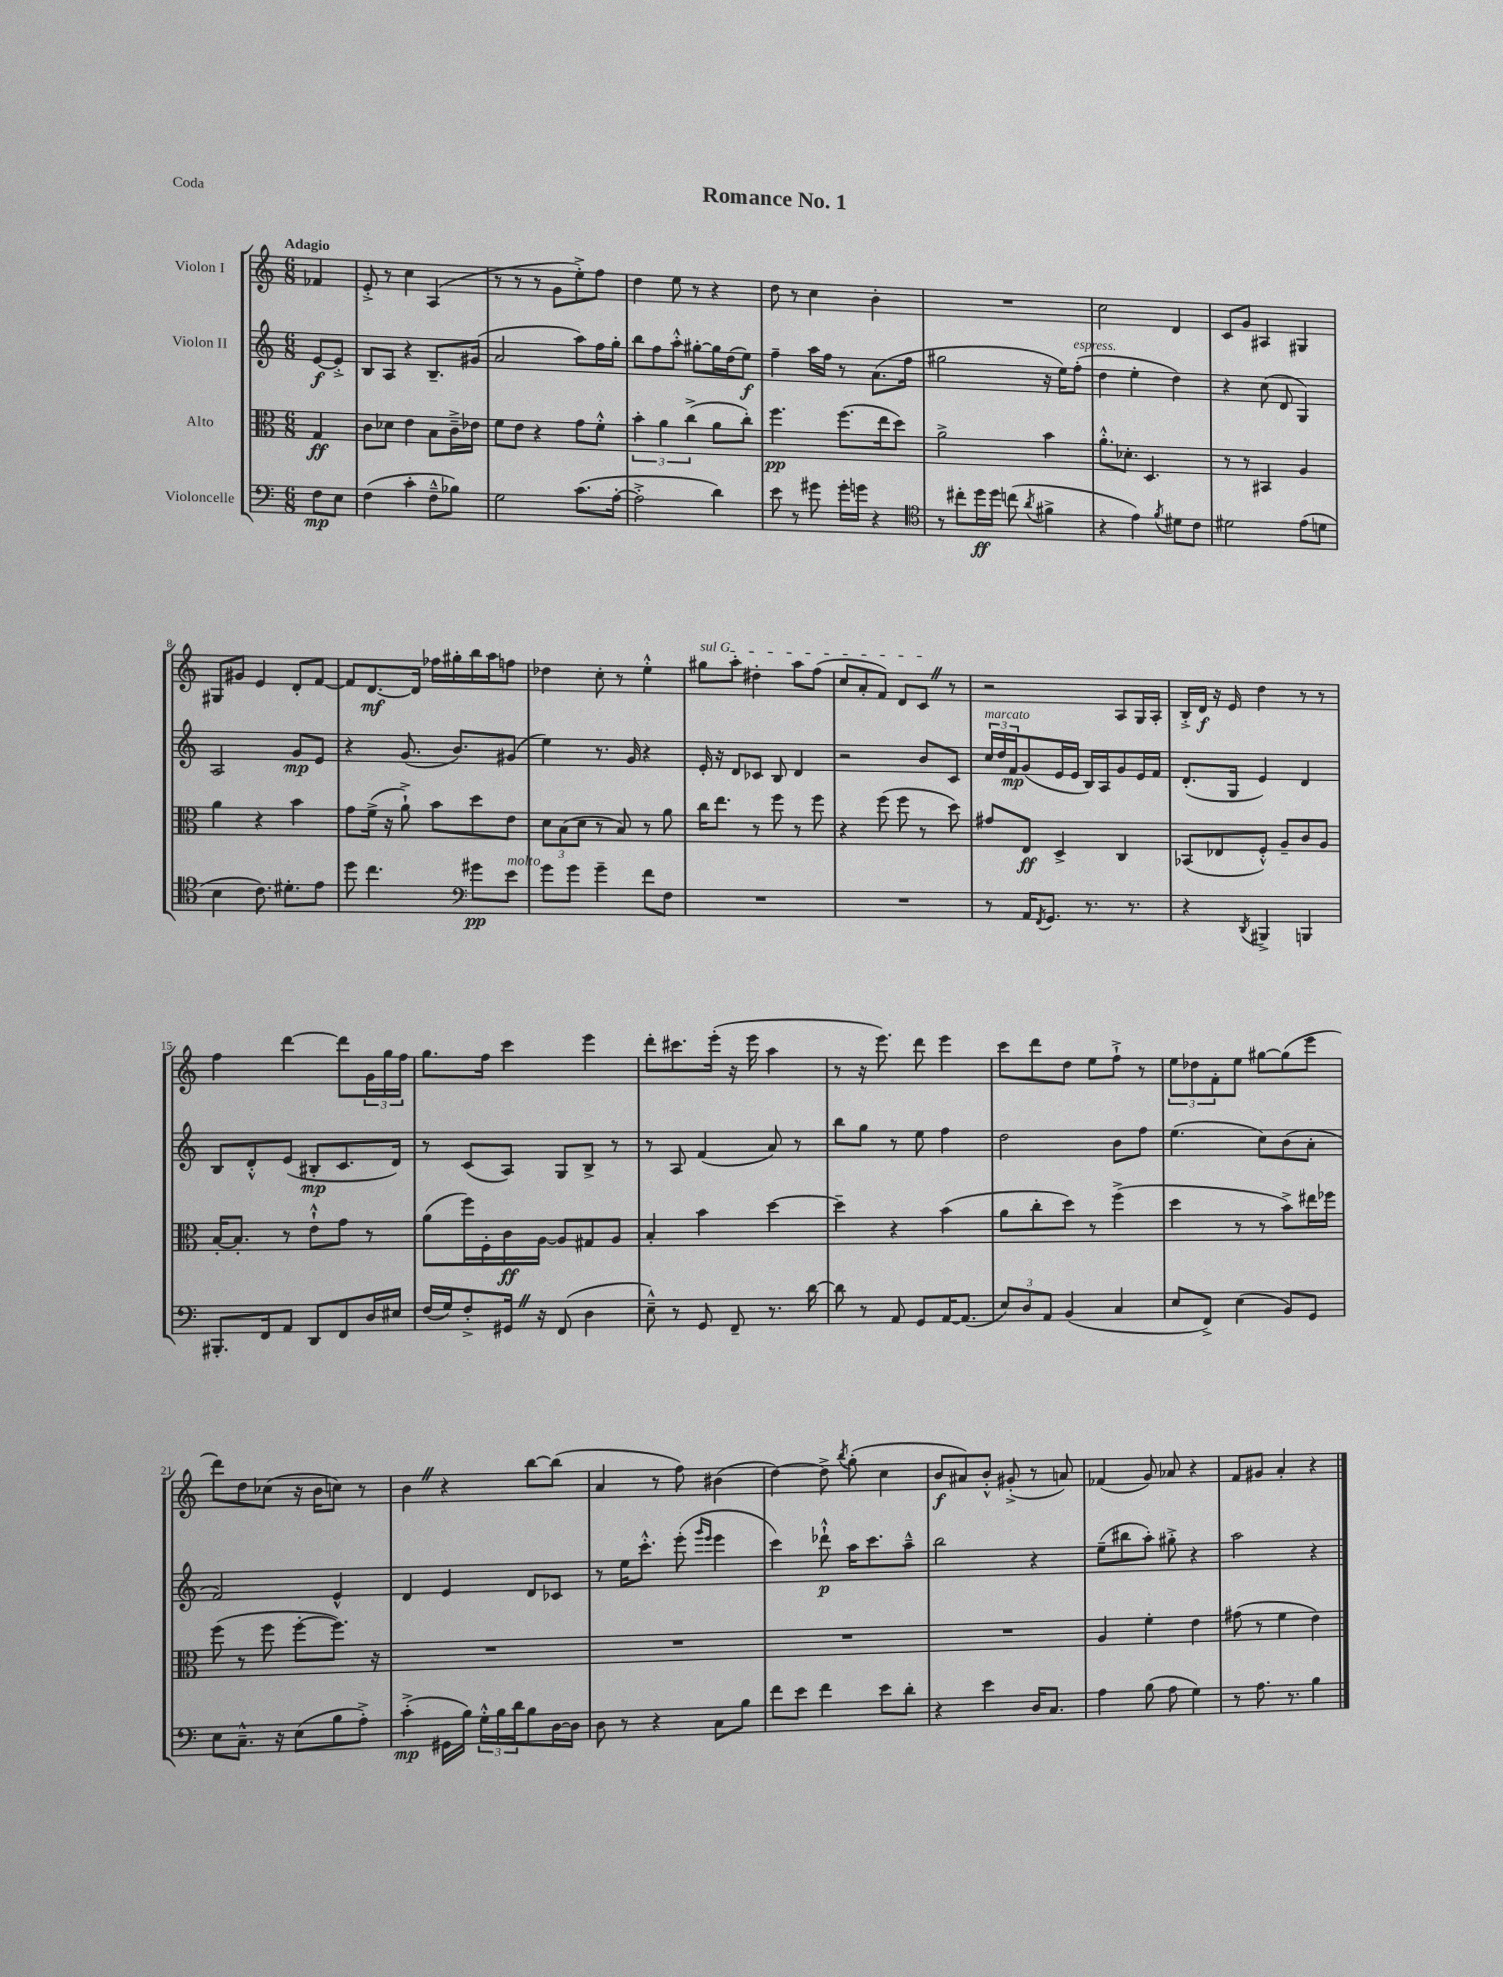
\header { title = "Romance No. 1" piece = "Coda" }
<<
\new StaffGroup <<
\new Staff = "s0" \with { instrumentName = "Violon I" } {
    \clef treble \key c \major \numericTimeSignature \time 6/8 \partial 4 \tempo "Adagio"
    fes'4 |
    e'8-.-> r8 c''4 a4( |
    r8 r8 r8 g'8 e''8-.->) f''8 |
    d''4 e''8 r8 r4 |
    d''8 r8 c''4 b'4-. |
    R2. |
    c''2 d'4 |
    c'8 g'8 ais4 gis4 |
    gis8 gis'8 e'4 d'8-. f'8~ |
    f'8 d'8.~\mf d'16 fes''16 gis''16-. b''16 a''16 f''8 |
    des''4 c''8-. r8 e''4-.-^ |
    \once \override TextSpanner.bound-details.left.text = \markup { \italic "sul G" } gis''8\startTextSpan a''8-. dis''4-. a''8 f''8( |
    c''8 a'8-. f'8) d'8 c'8\stopTextSpan \once \override BreathingSign.text = \markup { \musicglyph "scripts.caesura.straight" } \breathe r8 |
    r2 a8 g16 a16-. |
    b16-.-> d'16\f r16 e'16 d''4 r8 r8 |
    f''4 d'''4~ d'''8 \tuplet 3/2 { g'16 g''16 f''16 } |
    g''8. f''16 c'''4 e'''4 |
    d'''8-. cis'''8. e'''16-.( r16 e'''16 a''4 |
    r8 r16 e'''8.) d'''8 e'''4 |
    c'''8 d'''8 d''8 e''8 f''8-!-> r8 |
    \tuplet 3/2 { e''8 des''8 f'8-. } e''8 gis''8~ gis''8( e'''8 |
    d'''8) d''8 ces''8( r16 b'16 c''8) r8 |
    b'4 \once \override BreathingSign.text = \markup { \musicglyph "scripts.caesura.straight" } \breathe r4 b''8~ b''8( |
    a'4 r8 f''8) bis'4( |
    d''4~) d''8-> \acciaccatura { b''8 } g''8-.( c''4 |
    b'8\f ais'8) b'8-.-^ gis'8-.->( r8 a'8) |
    fes'4( g'8) aes'8 r4 |
    f'8 gis'8 a'4-. r4 \bar "|." |
}
\new Staff = "s1" \with { instrumentName = "Violon II" } {
    \clef treble \key c \major \numericTimeSignature \time 6/8 \partial 4
    e'8~\f e'8-.-> |
    b8 a8 r4 b8.-- gis'16( |
    a'2 a''8) f''16 g''16-. |
    b''8 f''8 a''8-.-^ gis''8~-. gis''16 d''16( e''8\f) |
    f''4-- a''16 f''16 r8 a'8.( f''16 |
    gis''2 r16 e''16) f''8-.^\markup { \italic "espress." }( |
    d''4 e''4-. d''4) |
    r4 c''8( d'8 g4) |
    a2 g'8\mp e'8 |
    r4 g'8.( b'8.) gis'8( |
    e''4) r8. g'16 r4 |
    e'16-. r16 d'8 ces'8 b8 d'4 |
    r2 b'8 c'8 |
    \tuplet 3/2 { c''16^\markup { \italic "marcato" } d''16 f'16\mp } g'8( e'16 e'16 b16) a16 g'8 e'16 f'16 |
    d'8.-.( g16 e'4) d'4 |
    b8 d'8-.-^ e'8( bis8-.\mp c'8. d'16) |
    r8 c'8( a8) g8 b8-> r8 |
    r8 a8 f'4( a'8) r8 |
    b''8 g''8 r8 e''8 f''4 |
    d''2 b'8 f''8 |
    e''4.( c''8) b'8( a'8-. |
    f'2) e'4-^ |
    d'4 e'4 d'8 ces'8 |
    r8 e''16 c'''8.-.-^ e'''8-.( \grace { g'''16 e'''16 } e'''4 |
    c'''4) des'''8-!-^\p a''16 c'''8. a''8---^ |
    b''2 r4 |
    e''8--( bis''8 a''8-.) gis''8-.-> r4 |
    a''2 r4 \bar "|." |
}
\new Staff = "s2" \with { instrumentName = "Alto" } {
    \clef alto \key c \major \numericTimeSignature \time 6/8 \partial 4
    g4\ff |
    c'8 des'8 e'4 b8 c'16---> ees'16 |
    f'8 e'8 r4 g'8 f'8-.-^ |
    \tuplet 3/2 { b'4-. a'4 c''4->( } a'8 c''8-.) |
    f''4.\pp f''8.( e''16 d''8) |
    a'2-> b'4 |
    a'8.-.-^ des'8.-. d4. |
    r8 r8 bis,4 a4 |
    a'4 r4 b'4 |
    g'8 f'16->( r16 a'8-!->) b'8 d''8 e'8 |
    \tuplet 3/2 { d'8 b8( d'8 } r8 b8) r8 a'8 |
    c''16 e''8. r8 f''8 r8 f''8 |
    r4 f''8( f''8 r8 d''8) |
    gis'8 e8\ff d4-> c4 |
    bes,8( ees8 f8-.-^) a8-- c'8 a8 |
    b16~-. b8.-. r8 e'8-!-^ g'8 r8 |
    a'8( f''16) f16-. c'16\ff a16~ a8 gis8 a8 |
    b4-. b'4 d''4~ |
    d''4-- r4 b'4( |
    a'8 c''8-. d''8) r8 f''4->( |
    d''4 r8 r8 b'8->) eis''16 fes''16 |
    f''8( r8 f''8 f''8~-. f''8.) r16 |
    R2. |
    R2. |
    R2. |
    R2. |
    a4 f'4-. e'4 |
    gis'8( r8 f'4 e'4) \bar "|." |
}
\new Staff = "s3" \with { instrumentName = "Violoncelle" } {
    \clef bass \key c \major \numericTimeSignature \time 6/8 \partial 4
    f8\mp e8 |
    f4( c'4-. f8---^ bes8) |
    g2 c'8.( a16~-. |
    a2-.-> d'4) |
    e'8 r8 gis'8 gis'16-. g'16 r4 |
    \clef tenor r8 cis''8-. d''16\ff d''16 c''8( \acciaccatura { a'8 } fis'4-> |
    r4 e'4) \acciaccatura { f'8 } dis'8 c'8 |
    dis'2 e'8( d'8 |
    b4 c'8.) dis'8.-. e'8 |
    d''8 c''4. \clef bass gis'8\pp e'8^\markup { \italic "molto" } |
    g'8 g'8 g'4-- f'8 f8 |
    R2. |
    R2. |
    r8 a,16 \acciaccatura { f,8 } g,8. r8. r8. |
    r4 \acciaccatura { d,8 } bis,,4-> b,,4 |
    bis,,8.-. f,16 a,8 d,8 f,8 d16 eis16 |
    f16( g16) f8-.-> gis,16 \once \override BreathingSign.text = \markup { \musicglyph "scripts.caesura.straight" } \breathe r16 f,8( d4 |
    e8---^) r8 g,8 f,8-- r8. d'16~ |
    d'8 r8 a,8 g,8 a,16~ a,8.( |
    \tuplet 3/2 { e8) d8 a,8 } b,4( c4 |
    e8 f,8->) e4( b,8) g,8 |
    e8 c8.---^ r16 e8( b8 a8-.->) |
    c'4-.->\mp( gis,16 b16) \tuplet 3/2 { g16-.-^ b16 d'16 } b8 d16~ d16 |
    d8 r8 r4 c8 b8 |
    f'8 e'8 f'4 e'8 d'8-. |
    r4 e'4 d16 c8. |
    a4 b8( a8 g4) |
    r8 a8. r8. b4 \bar "|." |
}
>>
>>
